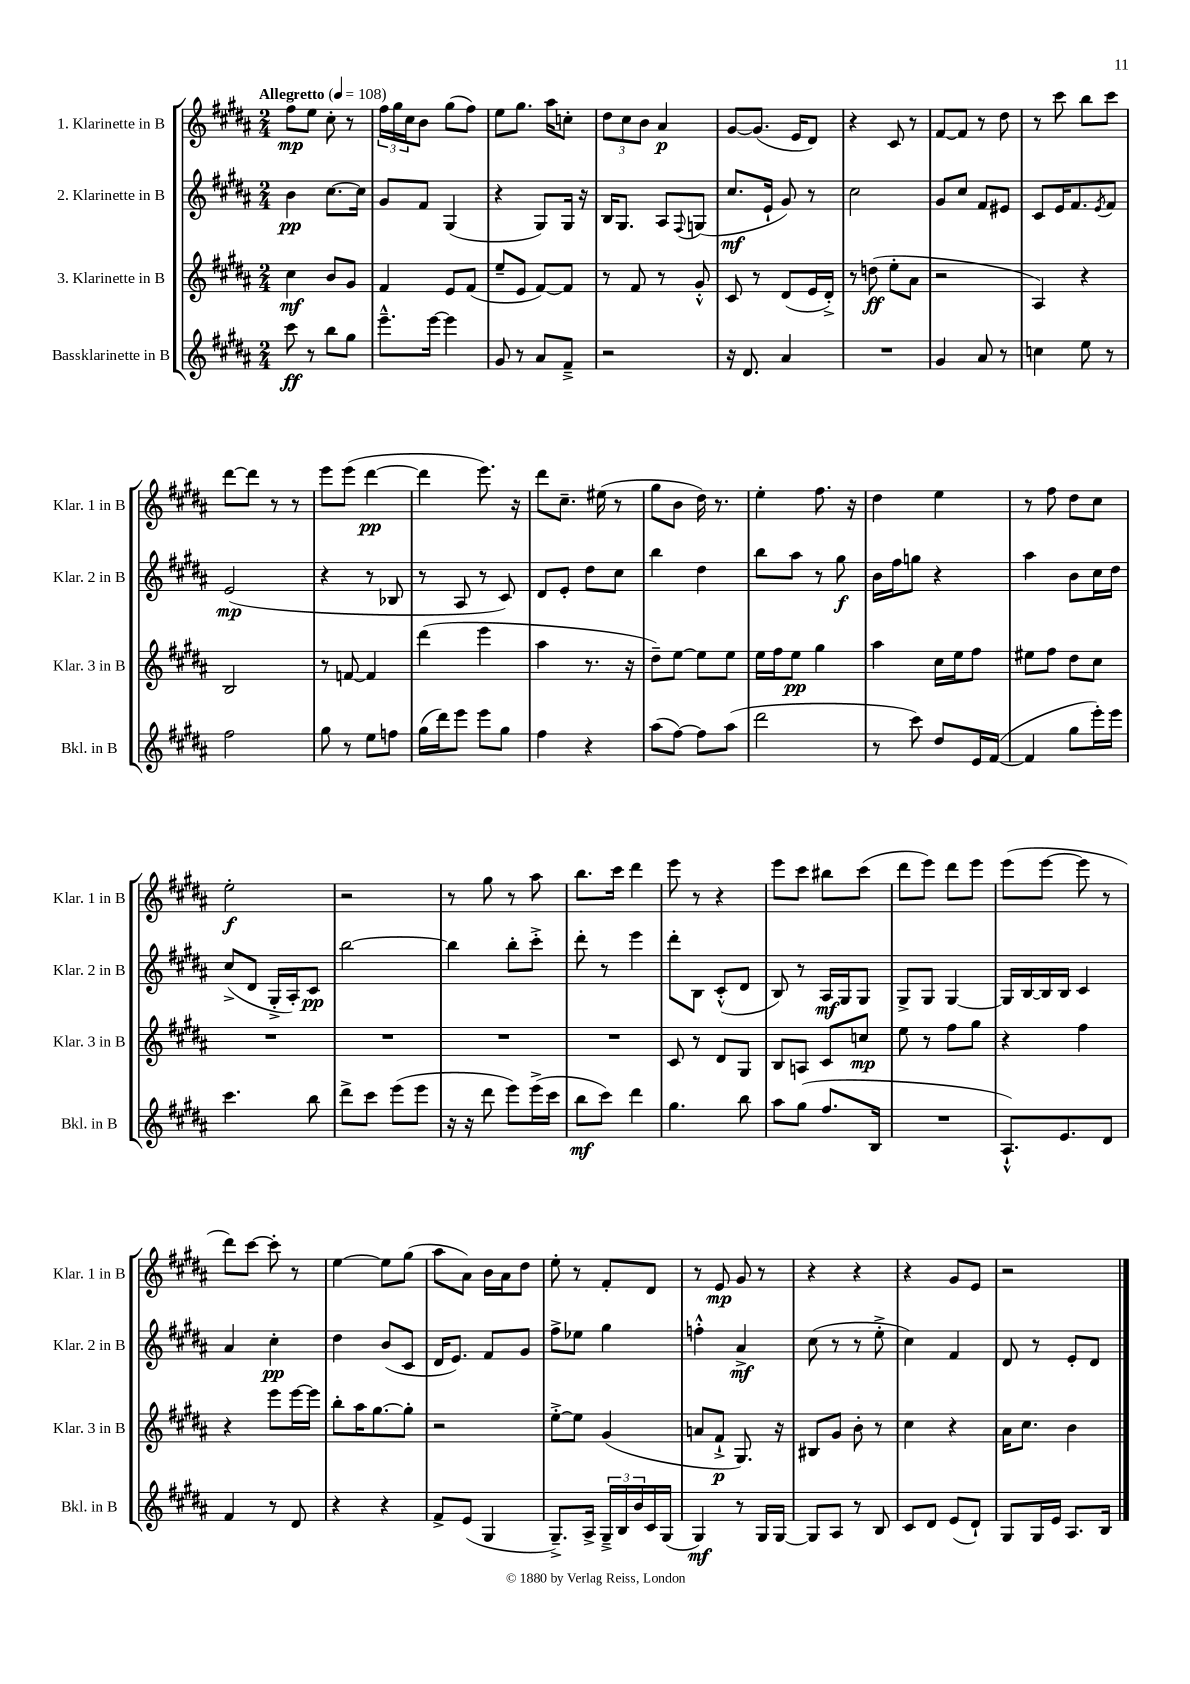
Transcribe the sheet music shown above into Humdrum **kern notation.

**kern	**dynam	**kern	**dynam	**kern	**dynam	**kern	**dynam
*part4	*part4	*part3	*part3	*part2	*part2	*part1	*part1
*staff4	*staff4	*staff3	*staff3	*staff2	*staff2	*staff1	*staff1
*I"Bassklarinette in B	*	*I"3. Klarinette in B	*	*I"2. Klarinette in B	*	*I"1. Klarinette in B	*
*I'Bkl. in B	*	*I'Klar. 3 in B	*	*I'Klar. 2 in B	*	*I'Klar. 1 in B	*
*clefG2	*	*clefG2	*	*clefG2	*	*clefG2	*
*k[f#c#g#d#a#]	*	*k[f#c#g#d#a#]	*	*k[f#c#g#d#a#]	*	*k[f#c#g#d#a#]	*
*M2/4	*	*M2/4	*	*M2/4	*	*M2/4	*
*MM108	*	*MM108	*	*MM108	*	*MM108	*
=1	=1	=1	=1	=1	=1	=1	=1
!	!	!	!	!	!	!LO:TX:a:B:t=Allegretto	!
8ccc#\	ff	4cc#\	mf	4b\	pp	8ff#\L	mp
8r	.	.	.	.	.	8ee\J	.
8bb\L	.	8b/L	.	[8.cc#\L	.	8cc#'\	.
8gg#\J	.	8g#/J	.	.	.	8r	.
.	.	.	.	16cc#\Jk]	.	.	.
=2	=2	=2	=2	=2	=2	=2	=2
8.eee~^^\L	.	4f#/	.	8g#/L	.	24ff#\LL	.
.	.	.	.	.	.	24gg#\	.
.	.	.	.	.	.	24cc#\J	.
.	.	.	.	8f#/J	.	8b\J	.
[16eee\Jk	.	.	.	.	.	.	.
4eee\]	.	8e/L	.	(4G#/	.	(8gg#\L	.
.	.	(8f#/J	.	.	.	8ff#\J)	.
=3	=3	=3	=3	=3	=3	=3	=3
8g#/	.	8ee~/L	.	4r	.	8ee\L	.
8r	.	8e/J	.	.	.	8.gg#\J	.
8a#/L	.	[8f#/L)	.	8G#/L)	.	.	.
.	.	.	.	.	.	16aa#\KL	.
8f#~^/J	.	8f#/J]	.	16G#/Jk	.	8ccn'\J	.
.	.	.	.	16r	.	.	.
=4	=4	=4	=4	=4	=4	=4	=4
2r	.	8r	.	16B/KL	.	12dd#\L	.
.	.	.	.	8.G#/J	.	.	.
.	.	.	.	.	.	12cc#\	.
.	.	8f#/	.	.	.	.	.
.	.	.	.	.	.	12b\J	.
.	.	8r	.	8A#/L	.	4a#/	p
.	.	.	.	8qqF#/	.	.	.
.	.	8g#'^^/	.	(8Gn/J	.	.	.
=5	=5	=5	=5	=5	=5	=5	=5
16r	.	8c#/	.	8.cc#/L	mf	[8g#/L	.
8.d#/	.	.	.	.	.	.	.
.	.	8r	.	.	.	(8.g#/J]	.
.	.	.	.	16e`/Jk	.	.	.
4a#/	.	(8d#/L	.	8g#/)	.	.	.
.	.	.	.	.	.	16e/KL	.
.	.	16e/L	.	8r	.	8d#/J)	.
.	.	16d#'^/JJ)	.	.	.	.	.
=6	=6	=6	=6	=6	=6	=6	=6
2r	.	8r	.	2cc#\	.	4r	.
.	.	(8ddn\	ff	.	.	.	.
.	.	8ee'\L	.	.	.	8c#/	.
.	.	8a#\J	.	.	.	8r	.
=7	=7	=7	=7	=7	=7	=7	=7
4g#/	.	2r	.	8g#/L	.	[8f#/L	.
.	.	.	.	8cc#/J	.	8f#/J]	.
8a#/	.	.	.	8f#/L	.	8r	.
8r	.	.	.	8e#X/J	.	8dd#\	.
=8	=8	=8	=8	=8	=8	=8	=8
4ccn\	.	4A#/)	.	8c#/L	.	8r	.
.	.	.	.	16e/K	.	8ccc#\	.
.	.	.	.	8.f#/	.	.	.
8ee\	.	4r	.	.	.	8bb\L	.
.	.	.	.	8qe/	.	.	.
8r	.	.	.	8f#/J	.	8ccc#\J	.
!!LO:LB:g=z
=9	=9	=9	=9	=9	=9	=9	=9
2ff#\	.	2B/	.	(2e/	mp	[8ddd#\L	.
.	.	.	.	.	.	8ddd#\J]	.
.	.	.	.	.	.	8r	.
.	.	.	.	.	.	8r	.
=10	=10	=10	=10	=10	=10	=10	=10
8gg#\	.	8r	.	4r	.	8eee\L	.
8r	.	[8fn/	.	.	.	(8eee\J	.
8ee\L	.	4f/]	.	8r	.	[4ddd#\	pp
8ffn\J	.	.	.	8B-X/	.	.	.
=11	=11	=11	=11	=11	=11	=11	=11
(16gg#\LL	.	(4ddd#\	.	8r	.	4ddd#\]	.
16ddd#\J)	.	.	.	.	.	.	.
8eee\J	.	.	.	8A#/	.	.	.
8eee\L	.	4eee\	.	8r	.	8.eee\)	.
8gg#\J	.	.	.	8c#/)	.	.	.
.	.	.	.	.	.	16r	.
=12	=12	=12	=12	=12	=12	=12	=12
4ff#\	.	4aa#\	.	8d#/L	.	8ddd#\L	.
.	.	.	.	8e'/J	.	8.cc#~\J	.
4r	.	8.r	.	8dd#\L	.	.	.
.	.	.	.	.	.	(16ee#X\	.
.	.	.	.	8cc#\J	.	8r	.
.	.	16r	.	.	.	.	.
=13	=13	=13	=13	=13	=13	=13	=13
(8aa#\L	.	8dd#~\L)	.	4bb\	.	8gg#\L	.
[8ff#\J)	.	[8ee\J	.	.	.	8b\J	.
8ff#\L]	.	8ee\L]	.	4dd#\	.	16dd#\)	.
.	.	.	.	.	.	8.r	.
(8aa#\J	.	8ee\J	.	.	.	.	.
=14	=14	=14	=14	=14	=14	=14	=14
2ddd#\	.	16ee\LL	.	8bb\L	.	4ee'\	.
.	.	16ff#\J	.	.	.	.	.
.	.	8ee\J	pp	8aa#\J	.	.	.
.	.	4gg#\	.	8r	.	8.ff#\	.
.	.	.	.	8gg#\	f	.	.
.	.	.	.	.	.	16r	.
=15	=15	=15	=15	=15	=15	=15	=15
8r	.	4aa#\	.	16b\LL	.	4dd#\	.
.	.	.	.	16ff#\J	.	.	.
8ccc#\)	.	.	.	8ggn\J	.	.	.
8dd#/L	.	16cc#\LL	.	4r	.	4ee\	.
.	.	16ee\J	.	.	.	.	.
16e/L	.	8ff#\J	.	.	.	.	.
([16f#/JJ	.	.	.	.	.	.	.
=16	=16	=16	=16	=16	=16	=16	=16
4f#/]	.	8ee#X\L	.	4aa#\	.	8r	.
.	.	8ff#\J	.	.	.	8ff#\	.
8gg#\L	.	8dd#\L	.	8b\L	.	8dd#\L	.
16eee'\L)	.	8cc#\J	.	16cc#\L	.	8cc#\J	.
16eee\JJ	.	.	.	16dd#\JJ	.	.	.
!!LO:LB:g=z
=17	=17	=17	=17	=17	=17	=17	=17
4.ccc#\	.	2r	.	(8cc#^/L	.	2ee'\	f
.	.	.	.	8d#/J	.	.	.
.	.	.	.	16G#'^/LL	.	.	.
.	.	.	.	16A#'/J)	.	.	.
8bb\	.	.	.	8c#/J	pp	.	.
=18	=18	=18	=18	=18	=18	=18	=18
8ddd#^\L	.	2r	.	[2bb\	.	2r	.
8ccc#\J	.	.	.	.	.	.	.
(8eee\L	.	.	.	.	.	.	.
8eee\J	.	.	.	.	.	.	.
=19	=19	=19	=19	=19	=19	=19	=19
16r	.	2r	.	4bb\]	.	8r	.
16r	.	.	.	.	.	.	.
8ddd#\	.	.	.	.	.	8gg#\	.
8eee\L)	.	.	.	8bb'\L	.	8r	.
(16eee^\L	.	.	.	8ccc#'^\J	.	8aa#\	.
16ccc#\JJ	.	.	.	.	.	.	.
=20	=20	=20	=20	=20	=20	=20	=20
8bb\L	mf	2r	.	8ddd#'\	.	8.bb\L	.
8ccc#\J)	.	.	.	8r	.	.	.
.	.	.	.	.	.	16ccc#\Jk	.
4ddd#\	.	.	.	4eee\	.	4ddd#\	.
=21	=21	=21	=21	=21	=21	=21	=21
4.gg#\	.	8c#/	.	8ddd#'\L	.	8eee\	.
.	.	8r	.	8B\J	.	8r	.
.	.	8d#/L	.	(8c#'^^/L	.	4r	.
8bb\	.	8G#/J	.	8d#/J	.	.	.
=22	=22	=22	=22	=22	=22	=22	=22
8aa#\L	.	8B/L	.	8B/)	.	8eee\L	.
(8gg#\J	.	8An/J	.	8r	.	8ccc#\J	.
8.ff#/L	.	8c#/L	.	16A#/LL	mf	8bb#X\L	.
.	.	.	.	16G#/J	.	.	.
.	.	8ccn/J	mp	8G#/J	.	(8ccc#\J	.
16B/Jk	.	.	.	.	.	.	.
=23	=23	=23	=23	=23	=23	=23	=23
2r	.	8ee\	.	8G#^/L	.	8ddd#\L	.
.	.	8r	.	8G#/J	.	8eee\J)	.
.	.	8ff#\L	.	[4G#/	.	8ddd#\L	.
.	.	8gg#\J	.	.	.	8eee\J	.
=24	=24	=24	=24	=24	=24	=24	=24
8.A#`^^/L)	.	4r	.	16G#/LL]	.	(8eee\L	.
.	.	.	.	[16B/	.	.	.
.	.	.	.	16B/]	.	[8eee\J	.
8.e/	.	.	.	16B/JJ	.	.	.
.	.	4ff#\	.	4c#/	.	8eee\]	.
8d#/J	.	.	.	.	.	8r	.
!!LO:LB:g=z
=25	=25	=25	=25	=25	=25	=25	=25
4f#/	.	4r	.	4a#/	.	8ddd#\L)	.
.	.	.	.	.	.	[8ccc#\J	.
8r	.	8eee\L	.	4cc#'\	pp	8ccc#'\]	.
8d#/	.	[16eee\L	.	.	.	8r	.
.	.	16eee\JJ]	.	.	.	.	.
=26	=26	=26	=26	=26	=26	=26	=26
4r	.	8bb'\L	.	4dd#\	.	[4ee\	.
.	.	16aa#\K	.	.	.	.	.
.	.	[8.gg#\	.	.	.	.	.
4r	.	.	.	(8b/L	.	8ee\L]	.
.	.	8gg#'\J]	.	8c#/J	.	(8gg#\J	.
=27	=27	=27	=27	=27	=27	=27	=27
8f#^/L	.	2r	.	16d#/KL	.	8aa#\L	.
.	.	.	.	8.e/J)	.	.	.
(8e/J	.	.	.	.	.	8a#\J)	.
4G#/	.	.	.	8f#/L	.	16b\LL	.
.	.	.	.	.	.	16a#\J	.
.	.	.	.	8g#/J	.	8dd#\J	.
=28	=28	=28	=28	=28	=28	=28	=28
8.G#~^/L)	.	[8ee'^\L	.	8ff#^\L	.	8ee'\	.
.	.	8ee\J]	.	8ee-X\J	.	8r	.
16A#^/Jk	.	.	.	.	.	.	.
24G#~^/LL	.	(4g#/	.	4gg#\	.	8f#'/L	.
24B/	.	.	.	.	.	.	.
24b/	.	.	.	.	.	.	.
16c#/	.	.	.	.	.	8d#/J	.
(16G#/JJ	.	.	.	.	.	.	.
=29	=29	=29	=29	=29	=29	=29	=29
4G#/)	mf	8an/L	.	4ffn'^^\	.	8r	.
.	.	8f#`^/J	p	.	.	8e/	mp
8r	.	8.G#/)	.	4a#^/	mf	8g#/	.
16G#/LL	.	.	.	.	.	8r	.
[16G#/JJ	.	16r	.	.	.	.	.
=30	=30	=30	=30	=30	=30	=30	=30
8G#/L]	.	8B#X/L	.	(8cc#\	.	4r	.
8A#/J	.	8g#/J	.	8r	.	.	.
8r	.	8b'\	.	8r	.	4r	.
8B/	.	8r	.	8ee'^\	.	.	.
=31	=31	=31	=31	=31	=31	=31	=31
8c#/L	.	4cc#\	.	4cc#\)	.	4r	.
8d#/J	.	.	.	.	.	.	.
(8e/L	.	4r	.	4f#/	.	8g#/L	.
8d#`/J)	.	.	.	.	.	8e/J	.
=32	=32	=32	=32	=32	=32	=32	=32
8G#/L	.	16a#\KL	.	8d#/	.	2r	.
.	.	8.cc#\J	.	.	.	.	.
16G#/L	.	.	.	8r	.	.	.
16e/JJ	.	.	.	.	.	.	.
8.A#/L	.	4b\	.	8e'/L	.	.	.
.	.	.	.	8d#/J	.	.	.
16B/Jk	.	.	.	.	.	.	.
==	==	==	==	==	==	==	==
*-	*-	*-	*-	*-	*-	*-	*-
